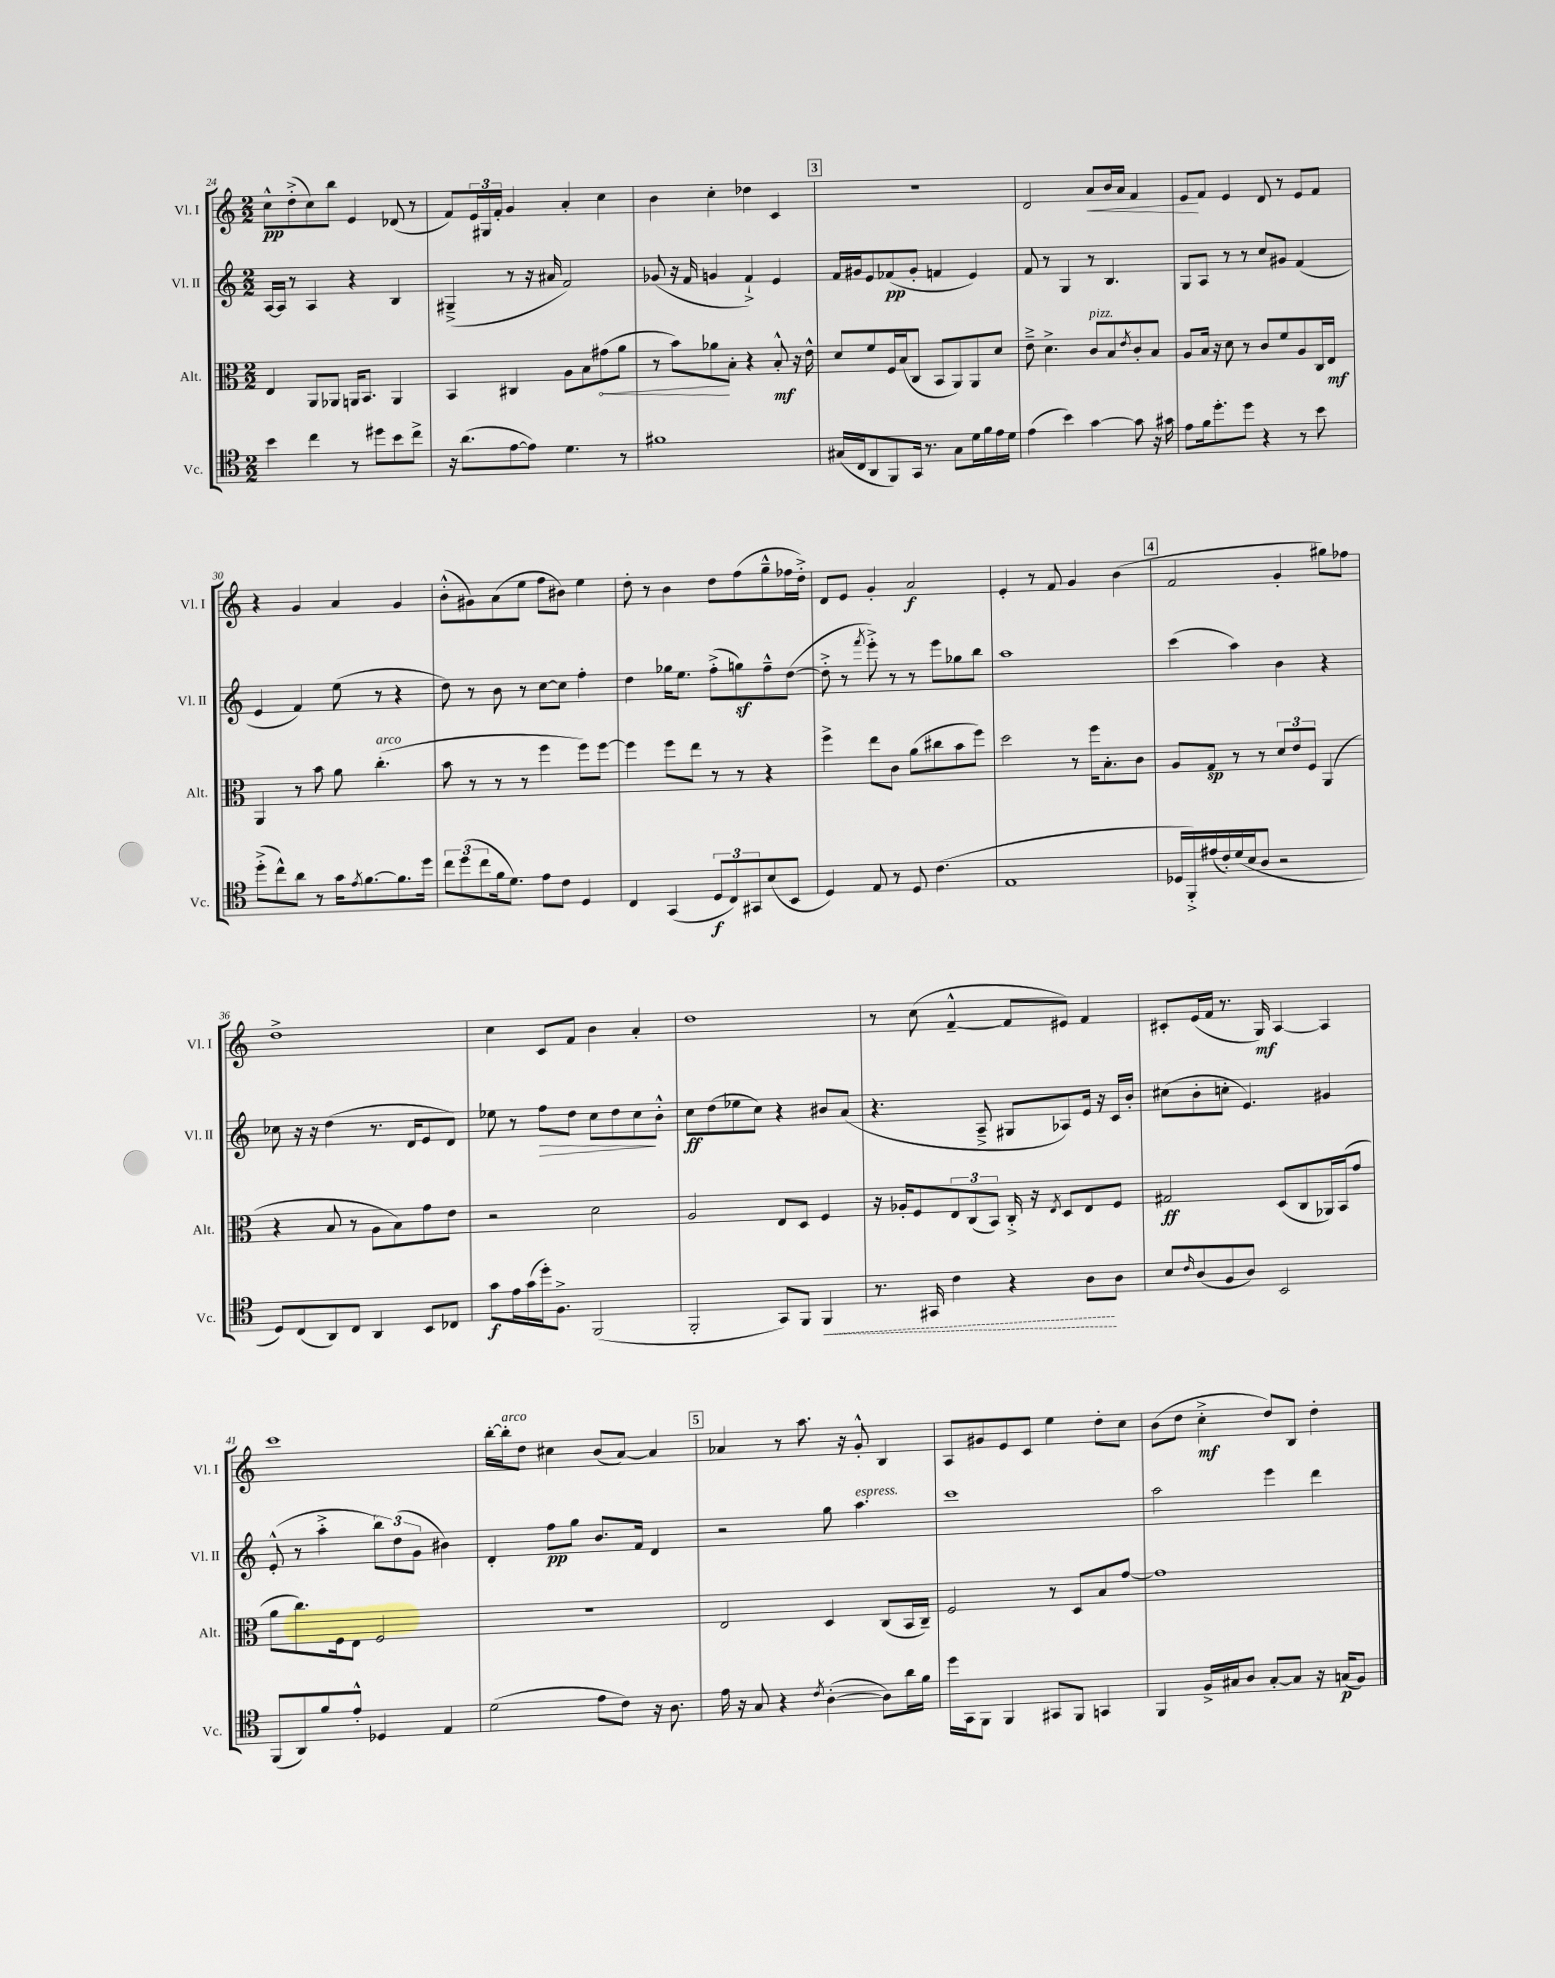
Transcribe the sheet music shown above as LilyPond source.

<<
\new StaffGroup <<
\new Staff = "s0" \with { instrumentName = "Vl. I" shortInstrumentName = "Vl. I" } {
    \clef treble \key c \major \numericTimeSignature \time 2/2
    c''8-^\pp d''8-.->( c''8) b''8 e'4 des'8( r8 |
    f'8) \tuplet 3/2 { e'16 gis16 f'16-. } g'4 a'4-. c''4 |
    b'4 c''4-. des''4 c'4 |
    \mark \markup { \box "3" } r1 |
    d'2 a'8\< b'16 a'16 f'4 |
    e'8\! f'8 e'4 d'8 r8 e'8 f'8 |
    r4 g'4 a'4 g'4 |
    b'8-.-^( gis'8) a'8( e''8 f''8 bis'8) e''4 |
    d''8-. r8 b'4 d''8 f''8( g''8---^ fes''16 d''16-.->) |
    d'8 e'8 g'4-. a'2\f |
    e'4-. r8 f'8 g'4 b'4( |
    \mark \markup { \box "4" } f'2 g'4-. gis''8) fes''8 |
    d''1-> |
    c''4 c'8 f'8 b'4 a'4-. |
    d''1 |
    r8 c''8( f'4~---^ f'8 eis'8) f'4 |
    cis'8-. e'16( f'16 r8. g16\mf) a4~ a4 |
    c'''1 |
    b''16~-. b''16-.^\markup { \italic "arco" } d''8 cis''4 b'8( a'8~) a'4 |
    \mark \markup { \box "5" } aes'4 r8 a''8. r16 g'8-.-^ b4 |
    a8 gis'8 e'8 c'8 e''4 d''8-. c''8 |
    b'8( d''8 c''4-.->\mf d''8) b8 d''4-. \bar "|." |
}
\new Staff = "s1" \with { instrumentName = "Vl. II" shortInstrumentName = "Vl. II" } {
    \clef treble \key c \major \numericTimeSignature \time 2/2
    a16~ a16 r8 a4 r4 b4 |
    gis4--->( r8 r16 ais'16 f'2) |
    ges'8( r16 f'16 g'4 f'4-!->) e'4 |
    \mark \markup { \box "3" } f'16 gis'16 e'8 fes'8\pp( gis'8-. f'4 e'4) |
    f'8 r8 g4 r8 b4. |
    g8 a8 r8 r8 c''8 gis'8 f'4( |
    e'4 f'4) e''8( r8 r4 |
    d''8) r8 b'8 r8 c''8~ c''8 f''4-. |
    d''4 ges''16 e''8. f''8-.->( g''8\sf) f''8---^ d''8~( |
    d''8-.-> r8 \acciaccatura { f'''8 } e'''8-.->) r8 r8 e'''8 ges''8 b''8 |
    a''1 |
    \mark \markup { \box "4" } c'''4( a''4) b'4 r4 |
    ces''8 r16 r16 d''4( r8. d'16 e'8 d'8) |
    ees''8 r8 f''8\> d''8 c''8 d''8 c''8\! b'8-.-^ |
    c''8\ff d''8( ees''8 c''8) r4 bis'8 a'8( |
    r4. a8---> gis8 aes8) e'16 r16 c'16 b'16-. |
    cis''8( b'8-. c''8-. e'4.) gis'4 |
    e'8-.-^( r8 a''4-.-> \tuplet 3/2 { b''8) d''8( g'8 } bis'4) |
    d'4-. f''8\pp g''8 b'8. f'16 d'4 |
    \mark \markup { \box "5" } r2 g''8 a''4.^\markup { \italic "espress." } |
    c'''1 |
    a''2 e'''4 d'''4 \bar "|." |
}
\new Staff = "s2" \with { instrumentName = "Alt." shortInstrumentName = "Alt." } {
    \clef alto \key c \major \numericTimeSignature \time 2/2
    e4 a,8 aes,8 a,16 b,8. a,4 |
    b,4 cis4 a8 b8 \once \override Hairpin.circled-tip = ##t gis'8\<( a'8 |
    r8 b'8) aes'8\! b8-. r4 b8-.-^\mf r16 e'16-^ |
    \mark \markup { \box "3" } d'8 f'8 f16 b16( c8 b,8 a,8) a,8 d'8 |
    e'8---> d'4.-> c'8^\markup { \italic "pizz." } b8 \acciaccatura { e'8 } c'8-. b8 |
    a8 b16 r16 d'8 r8 c'8 f'8 a8 c16 e16\mf |
    a,4 r8 b'8 a'8 c''4.-.^\markup { \italic "arco" }( |
    b'8 r8 r8 r8 f''4 f''8) f''8~ |
    f''4 f''8 e''8 r8 r8 r4 |
    f''4-> e''8 c'8 a'8( cis''8 b'8 f''8) |
    d''2 r8 f''16 b8.-. c'8 |
    \mark \markup { \box "4" } a8 g8\sp r8 r8 \tuplet 3/2 { d'8 e'8 f8 } a,4( |
    r4 b8 r8 a8 b8) g'8 e'8 |
    r2 d'2 |
    a2 e8 d8 f4 |
    r16 aes16-. f8 \tuplet 3/2 { e8 c8( b,8) } c16-.-> r16 \acciaccatura { e8 } d8 e8 f8 |
    gis2\ff d8( c8 aes,16) b,16( g'8 |
    a'8 c''8.) f16 e8 f2 |
    R1 |
    \mark \markup { \box "5" } e2 d4 c8( b,16 c16--) |
    f2 r8 d8 b8 g'8~ |
    g'1 \bar "|." |
}
\new Staff = "s3" \with { instrumentName = "Vc." shortInstrumentName = "Vc." } {
    \clef tenor \key c \major \numericTimeSignature \time 2/2
    b'4 c''4 r8 dis''8 b'8 c''8-> |
    r16 a'8.( e'8~ e'8) d'4. r8 |
    fis'1 |
    \mark \markup { \box "3" } gis16( c16 a,8 f,8) g,16 r8. gis8 d'16 f'16 e'16 d'16 |
    e'4( b'4) g'4~ g'8 r16 gis'16 |
    e'8 f'16 d''8.-. d''8 r4 r8 b'8 |
    d''8-.->( c''8-^) a'8 r8 g'16 \acciaccatura { e'8 } f'8.~ f'8. d''16 |
    \tuplet 3/2 { c''8 d''8( c''8 } f'16 d'8.) e'8 c'8 d4 |
    c4 g,4( \tuplet 3/2 { d8\f c8) gis,8 } b8( b,8 |
    d4) e8 r8 d8 c'4.( |
    e1 |
    \mark \markup { \box "4" } des16 f,16-.->) eis'16( c'16-.) d'16( b16 a8 r2 |
    d8) c8( a,8) c8 a,4 b,8 ces8 |
    g'8\f e'16 g'16( d''16-.) f8.-> f,2( |
    f,2-. g,8) f,8 \once \override Hairpin.style = #'dashed-line f,4\< |
    r8. gis,16 c'4 r4 a8\! a8 |
    b8 \grace { c'16 } a8( f8 a8) b,2 |
    f,8( a,8) f'8 e'8-.-^ des4 e4 |
    d'2( e'8 c'8) r16 a8. |
    \mark \markup { \box "5" } e'16 r16 g8 r4 \acciaccatura { c'8 } a4~-.( a8) a'16 f'16 |
    d''16 g,16 f,8 f,4 gis,8 f,8 g,4 |
    f,4 f16-> gis16 a8 gis8~-. gis8 r16 g16\p( f8) \bar "|." |
}
>>
>>
\layout { \context { \Score currentBarNumber = #24 } }
